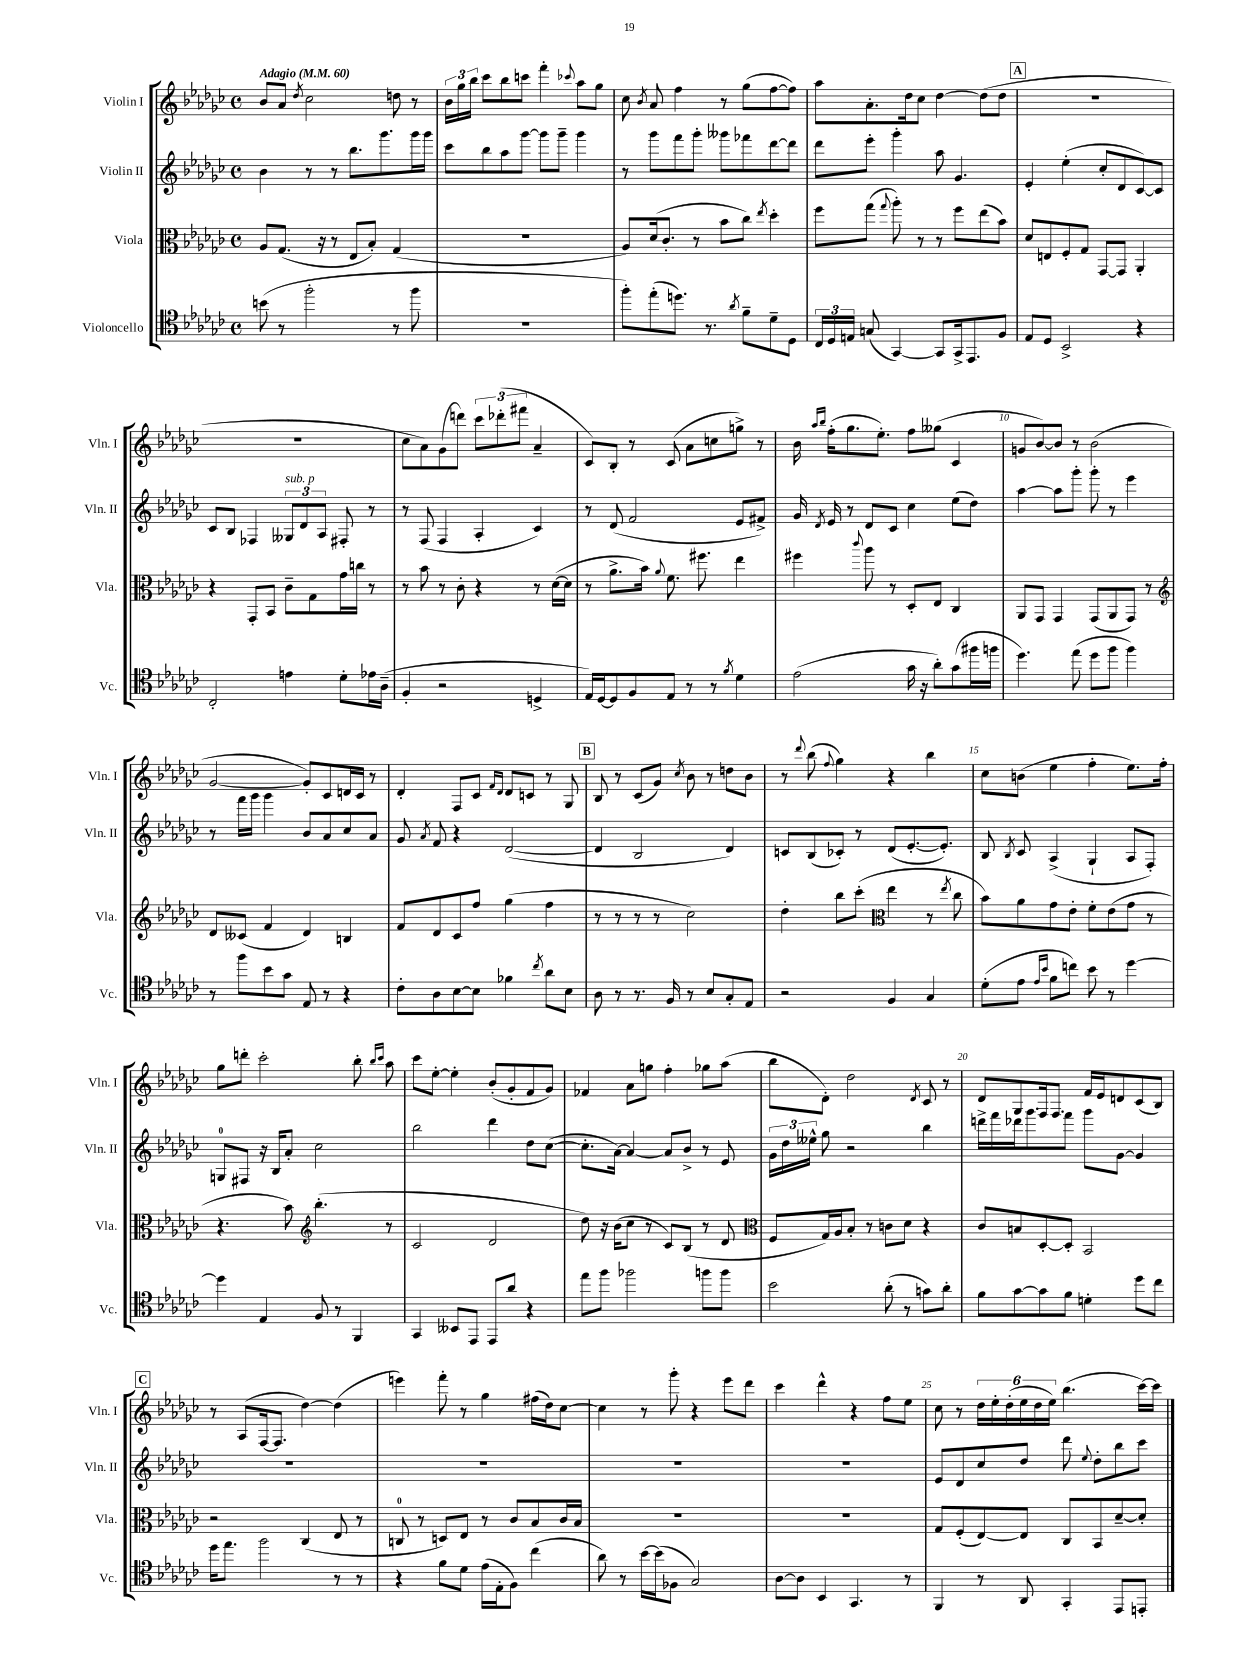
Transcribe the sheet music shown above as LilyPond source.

<<
\new StaffGroup <<
\new Staff = "s0" \with { instrumentName = "Violin I" shortInstrumentName = "Vln. I" } {
    \clef treble \key ges \major \defaultTimeSignature \time 4/4 \tempo "Adagio" 4 = 60
    \autoBeamOff bes'8[ aes'8] \acciaccatura { des''8 } ces''2 d''8 r8 |
    \tuplet 3/2 { bes'16[ ges''16 bes''16] } ces'''8[ bes''8 c'''8] f'''4-. \appoggiatura { ces'''8 } aes''8[ ges''8] |
    ces''8 \acciaccatura { bes'8 } aes'8 f''4 r8 ges''8[( f''8~ f''8]) |
    aes''8[ aes'8.-. des''16 ces''8] des''4~ des''8[( des''8] |
    \mark \markup { \box "A" } R1 |
    R1 |
    ces''8[ aes'8) ges'8( d'''8]) \tuplet 3/2 { ces'''8[ des'''8-.( fis'''8] } aes'4-- |
    ces'8[) bes8]-. r8 ces'8( aes'8[ c''8 g''8]->) r8 |
    bes'16 \grace { aes''16[ bes''16] } f''16[-.( ges''8. ees''8.]-.) f''8[ geses''8]( ces'4 |
    g'8[ bes'8~) bes'8] r8 bes'2( |
    ges'2~ ges'8[-.) ces'8 d'16 ces'16] r8 |
    des'4-. f8[ ces'8] \grace { f'16[ des'16] } des'8[ c'8] r8 ges8 |
    \mark \markup { \box "B" } bes8 r8 ces'8[( ges'8]) \acciaccatura { ces''8 } bes'8 r8 d''8[ bes'8] |
    r8 \appoggiatura { des'''8 } bes''8( \appoggiatura { f''8 } ges''4) r4 bes''4 |
    ces''8[ b'8]( ees''4 f''4-. ees''8.[) f''16]-. |
    ges''8[ d'''8]-. ces'''2-. bes''8-. \grace { bes''16[ ces'''16] } aes''8 |
    ces'''8[ ees''8]~-. ees''4-. bes'8[-.( ges'8-. f'8 ges'8]) |
    fes'4 aes'8[ g''8] f''4-. ges''8[ aes''8]( |
    bes''8[ des'8]-.) des''2 \acciaccatura { des'8 } ces'8 r8 |
    des'8[ ges8 f16 f8.] f'16[ ees'16 d'8 ces'8( bes8]) |
    \mark \markup { \box "C" } r8 aes8[( f16~ f8.] des''4~) des''4( |
    e'''4) f'''8-. r8 ges''4 fis''16[( des''16) ces''8]~ |
    ces''4 r8 ges'''8-. r4 ees'''8[ des'''8] |
    ces'''4 des'''4-^ r4 f''8[ ees''8] |
    ces''8 r8 \tuplet 6/4 { des''16[ ees''16-. des''16-.( ees''16 des''16 ees''16]) } bes''4.( ces'''16[~) ces'''16] \bar "|." |
}
\new Staff = "s1" \with { instrumentName = "Violin II" shortInstrumentName = "Vln. II" } {
    \clef treble \key ges \major \defaultTimeSignature \time 4/4
    \autoBeamOff bes'4 r8 r8 bes''8.[ ges'''8. ges'''16 ges'''16] |
    ces'''8[ bes''8 aes''8 ges'''8]~ ges'''8[ ges'''8]-- ges'''4 |
    r8 ges'''8[ f'''8 ges'''8]-. geses'''8[ fes'''8 des'''8~ des'''8] |
    des'''8[ ees'''8]-. ges'''4-. aes''8 ges'4. |
    \mark \markup { \box "A" } ees'4-. ees''4-.( ces''8[-. des'8 ces'8~) ces'8] |
    ces'8[ bes8] fes4 \tuplet 3/2 { geses8[^\markup { \italic "sub. p" } des'8 aes8] } fis8-. r8 |
    r8 f8( f4 aes4-. ces'4) |
    r8 des'8( f'2 ees'8[ fis'8]->) |
    ges'16 \acciaccatura { des'8 } ees'16 r8 des'8[ ces'8] ces''4 ees''8[( des''8]) |
    aes''4~ aes''8[ ges'''8]-. ges'''8-. r8 ees'''4 |
    r8 f'''16[ ges'''16] ges'''4 bes'8[ aes'8 ces''8 aes'8] |
    ges'8 \acciaccatura { aes'8 } f'8 r4 des'2~( |
    \mark \markup { \box "B" } des'4 bes2 des'4) |
    c'8[ bes8( ces'8]-.) r8 des'8[( ees'8.~-. ees'8.]-.) |
    bes8 \acciaccatura { bes8 } ces'8 aes4->( ges4-! aes8[ f8]-.) |
    g8[-0 fis8] r16 bes16[ aes'8]-. ces''2 |
    bes''2 des'''4 des''8[ ces''8]~( |
    ces''8.[-. aes'16]~) aes'4~ aes'8[ bes'8]-> r8 ees'8 |
    \tuplet 3/2 { ges'16[ des''16 eeses''16]-^ } ges''8 r2 bes''4 |
    d'''16[-> f'''16 des'''16 ges'''8. f'''8] ges'''8[ ges'8]~ ges'4 |
    \mark \markup { \box "C" } R1 |
    R1 |
    R1 |
    R1 |
    ees'8[ des'8 ces''8 des''8] des'''8 \appoggiatura { ees''8 } des''8[-. bes''8 ces'''8] \bar "|." |
}
\new Staff = "s2" \with { instrumentName = "Viola" shortInstrumentName = "Vla." } {
    \clef alto \key ges \major \defaultTimeSignature \time 4/4
    \autoBeamOff aes8[ ges8.]( r16 r8 ees8[ bes8]-.) ges4( |
    R1 |
    aes8[) des'16( ces'8.]-. r8 bes'8[ ces''8]) \acciaccatura { ees''8 } des''4-. |
    f''8[ ges''8]( \appoggiatura { ges''8 } aes''8-.) r8 r8 f''8[ ees''8( bes'8]) |
    \mark \markup { \box "A" } des'8[ e8 f8-. ges8] ges,8[~ ges,8] aes,4-. |
    r4 ges,8[-. bes,8] ces'8[-- ges8 ges'16 c''16] r8 |
    r8 bes'8 r8 ces'8-. r4 r8 des'16[~( des'16] |
    r8 aes'8.[-> bes'16]) \appoggiatura { aes'8 } f'8. fis''8. ees''4 |
    fis''4 \appoggiatura { ces'''8 } aes''8 r8 des8[-. ees8] ces4 |
    aes,8[ ges,8] ges,4 ges,8[( aes,8 ges,8]) r8 |
    \clef treble des'8[ ceses'8]( f'4 des'4) b4 |
    f'8[ des'8 ces'8 f''8] ges''4( f''4 |
    \mark \markup { \box "B" } r8 r8 r8 r8 ces''2) |
    des''4-. bes''8[ ces'''8]-.( \clef alto ees''4 r8 \acciaccatura { ees''8 } ces''8 |
    bes'8[) aes'8 ges'8 ees'8]-. f'8[-. ees'8( ges'8] r8 |
    r4. bes'8) \clef treble bes''4.-.( r8 |
    ces'2 des'2 |
    des''8) r16 bes'16[( ces''8] r8 ces'8[) bes8]( r8 des'8 |
    \clef alto f8[ ges16) aes16 bes8]-. r8 c'8[ des'8] r4 |
    ces'8[ b8 des8~-. des8]-. bes,2 |
    \mark \markup { \box "C" } r2 ces4( ees8 r8 |
    c8-0 r8 d8[) ees8] r8 ces'8[ bes8 ces'16 bes16] |
    R1 |
    R1 |
    ges8[ f8-.( ees8~) ees8] ces8[ bes,8 des'8~-- des'8]-. \bar "|." |
}
\new Staff = "s3" \with { instrumentName = "Violoncello" shortInstrumentName = "Vc." } {
    \clef tenor \key ges \major \defaultTimeSignature \time 4/4
    \autoBeamOff b'8( r8 f''2-. r8 f''8 |
    R1 |
    f''8[-.) ees''8-.( d''8.]) r8. \acciaccatura { aes'8 } f'8[-- des'8-- des8] |
    \tuplet 3/2 { ces16[ des16 e16] } g8( ges,4~) ges,8[ ges,16-> ees,8. f8] |
    \mark \markup { \box "A" } ees8[ des8] bes,2-> r4 |
    ces2-. e'4 des'8[-. ees'16 aes16]--( |
    f4-. r2 d4-> |
    ees16[) des16~ des8 f8 ees8] r8 r8 \acciaccatura { f'8 } des'4 |
    ees'2( ges'16 r16 aes'8[-.) ges'8( fis''16 f''16] |
    des''4.) ees''8( des''8[ f''8] f''4) |
    r8 f''8[ bes'8 ges'8] ees8 r8 r4 |
    ces'8[-. aes8 bes8~ bes8] fes'4 \acciaccatura { ces''8 } aes'8[ bes8] |
    \mark \markup { \box "B" } aes8 r8 r8. f16 r8 bes8[ ges8-. ees8] |
    r2 f4 ges4 |
    des'8[-.( ees'8] \grace { ees'16[ bes'16] } f'8[ c''8]) bes'8 r8 des''4~ |
    des''4 ees4 f8 r8 f,4 |
    ges,4 beses,8[ ees,8] ees,8[ aes'8] r4 |
    ees''8[ f''8] fes''2 f''8[ f''8] |
    bes'2 aes'8-.( r8 g'8[) aes'8]-. |
    f'8[ ges'8~ ges'8 f'8] d'4-. des''8[ ces''8] |
    \mark \markup { \box "C" } des''16[ ees''8.] f''2 r8 r8 |
    r4 f'8[ des'8] ees'16[( ees16-. f8]) ces''4( |
    aes'8) r8 bes'16[~ bes'16( fes8] ges2) |
    aes8[~ aes8] bes,4 ges,4. r8 |
    f,4 r8 aes,8 ges,4-. ees,8[ e,8]-. \bar "|." |
}
>>
>>
\layout { \context { \Score \override BarNumber.break-visibility = ##(#f #t #t) barNumberVisibility = #(every-nth-bar-number-visible 5) } }
